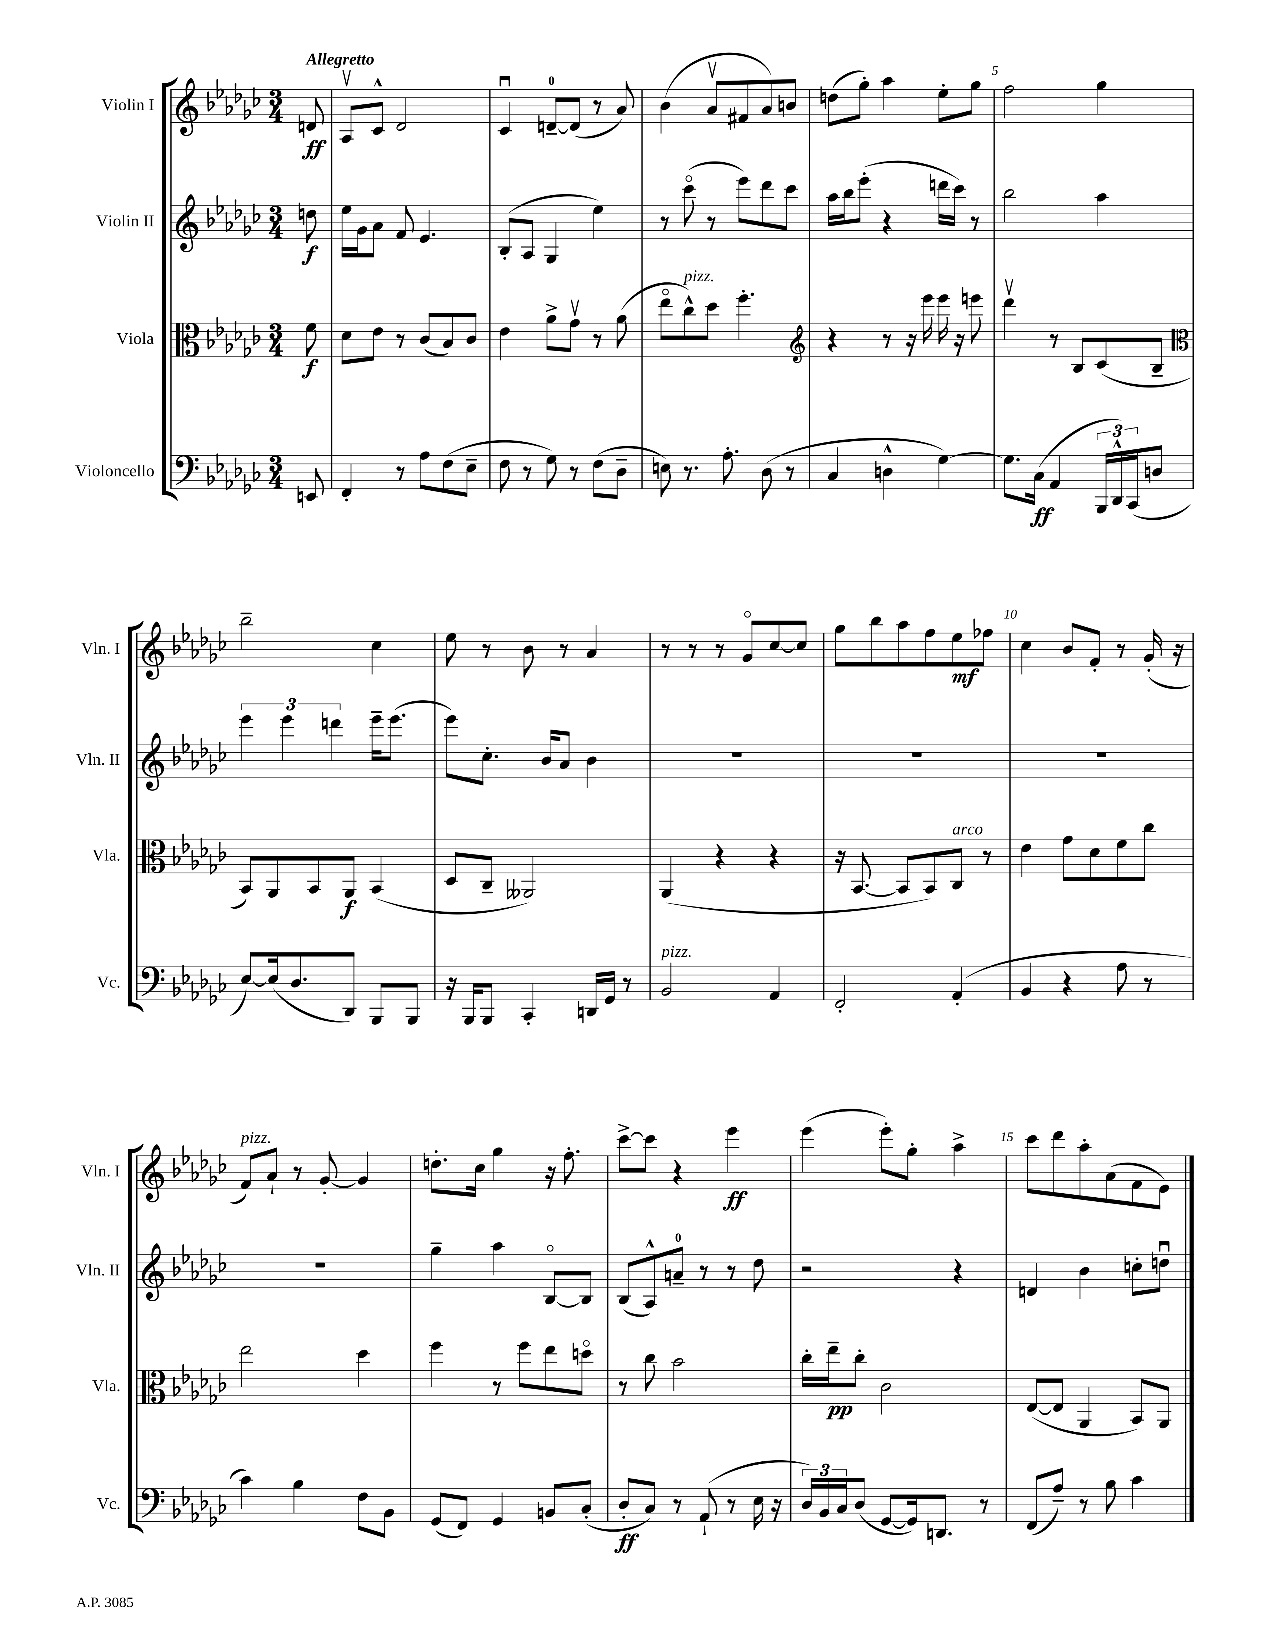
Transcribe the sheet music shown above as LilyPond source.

<<
\new StaffGroup <<
\new Staff = "s0" \with { instrumentName = "Violin I" shortInstrumentName = "Vln. I" } {
    \clef treble \key ges \major \numericTimeSignature \time 3/4 \partial 8 \tempo "Allegretto"
    d'8\ff |
    aes8\upbow ces'8-^ des'2 |
    ces'4\downbow d'8-0~-- d'8( r8 aes'8) |
    bes'4( aes'8\upbow fis'8 aes'8) b'8 |
    d''8( ges''8-.) aes''4 ees''8-. ges''8 |
    f''2 ges''4 |
    bes''2-- ces''4 |
    ees''8 r8 bes'8 r8 aes'4 |
    r8 r8 r8 ges'8\flageolet ces''8~ ces''8 |
    ges''8 bes''8 aes''8 f''8 ees''8\mf fes''8 |
    ces''4 bes'8 f'8-. r8 ges'16-.( r16 |
    f'8^\markup { \italic "pizz." }) aes'8-! r8 ges'8~-. ges'4 |
    d''8.-. ces''16 ges''4 r16 f''8.-. |
    ces'''8~-> ces'''8 r4 ees'''4\ff |
    ees'''4( ees'''8-.) ges''8-. aes''4-> |
    ces'''8 des'''8 aes''8-. aes'8( f'8 ees'8) \bar "|." |
}
\new Staff = "s1" \with { instrumentName = "Violin II" shortInstrumentName = "Vln. II" } {
    \clef treble \key ges \major \numericTimeSignature \time 3/4 \partial 8
    d''8\f |
    ees''16 ges'16 aes'8 f'8 ees'4. |
    bes8-.( aes8 ges4 ees''4) |
    r8 ces'''8\flageolet( r8 ees'''8) des'''8 ces'''8 |
    aes''16 bes''16 ees'''8-.( r4 d'''16 ces'''16) r8 |
    bes''2 aes''4 |
    \tuplet 3/2 { ees'''4 ees'''4 d'''4 } ees'''16-- ees'''8.( |
    ees'''8) ces''8.-. bes'16 aes'8 bes'4 |
    R2. |
    R2. |
    R2. |
    R2. |
    ges''4-- aes''4 bes8~\flageolet bes8 |
    bes8( aes8-^) a'8-0-- r8 r8 des''8 |
    r2 r4 |
    d'4 bes'4 c''8-. d''8\downbow \bar "|." |
}
\new Staff = "s2" \with { instrumentName = "Viola" shortInstrumentName = "Vla." } {
    \clef alto \key ges \major \numericTimeSignature \time 3/4 \partial 8
    f'8\f |
    des'8 ees'8 r8 ces'8( bes8) ces'8 |
    ees'4 aes'8-> ges'8\upbow r8 aes'8( |
    ees''8\flageolet ces''8-^^\markup { \italic "pizz." }) des''8 f''4.-. |
    \clef treble r4 r8 r16 ees'''16 ees'''16 r16 e'''8 |
    des'''4\upbow r8 bes8 ces'8( bes8-- |
    \clef alto bes,8) aes,8 bes,8 aes,8\f bes,4( |
    des8 ces8-- aeses,2) |
    aes,4( r4 r4 |
    r16 bes,8.~ bes,8 bes,8) ces8^\markup { \italic "arco" } r8 |
    ees'4 ges'8 des'8 f'8 ces''8 |
    ees''2 des''4 |
    f''4 r8 f''8 ees''8 d''8\flageolet |
    r8 ces''8 bes'2 |
    ces''16-. ees''16--\pp ces''8-. ces'2 |
    ees8~( ees8 aes,4 bes,8) aes,8 \bar "|." |
}
\new Staff = "s3" \with { instrumentName = "Violoncello" shortInstrumentName = "Vc." } {
    \clef bass \key ges \major \numericTimeSignature \time 3/4 \partial 8
    e,8 |
    f,4-. r8 aes8 f8( ees8-- |
    f8 r8 ges8) r8 f8( des8-- |
    e8) r8. aes8.-. des8( r8 |
    ces4 d4-^ ges4~) |
    ges8. ces16\ff( aes,4 \tuplet 3/2 { bes,,16 des,16-^) ces,16( } d8 |
    ees8~) ees16( des8. des,8) bes,,8 bes,,8 |
    r16 bes,,16 bes,,8 ces,4-. d,16 ges,16 r8 |
    bes,2^\markup { \italic "pizz." } aes,4 |
    f,2-. aes,4-.( |
    bes,4 r4 aes8 r8 |
    ces'4) bes4 f8 bes,8 |
    ges,8( f,8) ges,4 b,8 ces8-.( |
    des8-.\ff ces8) r8 aes,8-!( r8 ees16 r16 |
    \tuplet 3/2 { des16) bes,16 ces16 } des8( ges,8~ ges,16) d,8. r8 |
    f,8( aes8--) r8 bes8 ces'4 \bar "|." |
}
>>
>>
\layout { \context { \Score \override BarNumber.break-visibility = ##(#f #t #t) barNumberVisibility = #(every-nth-bar-number-visible 5) } }
